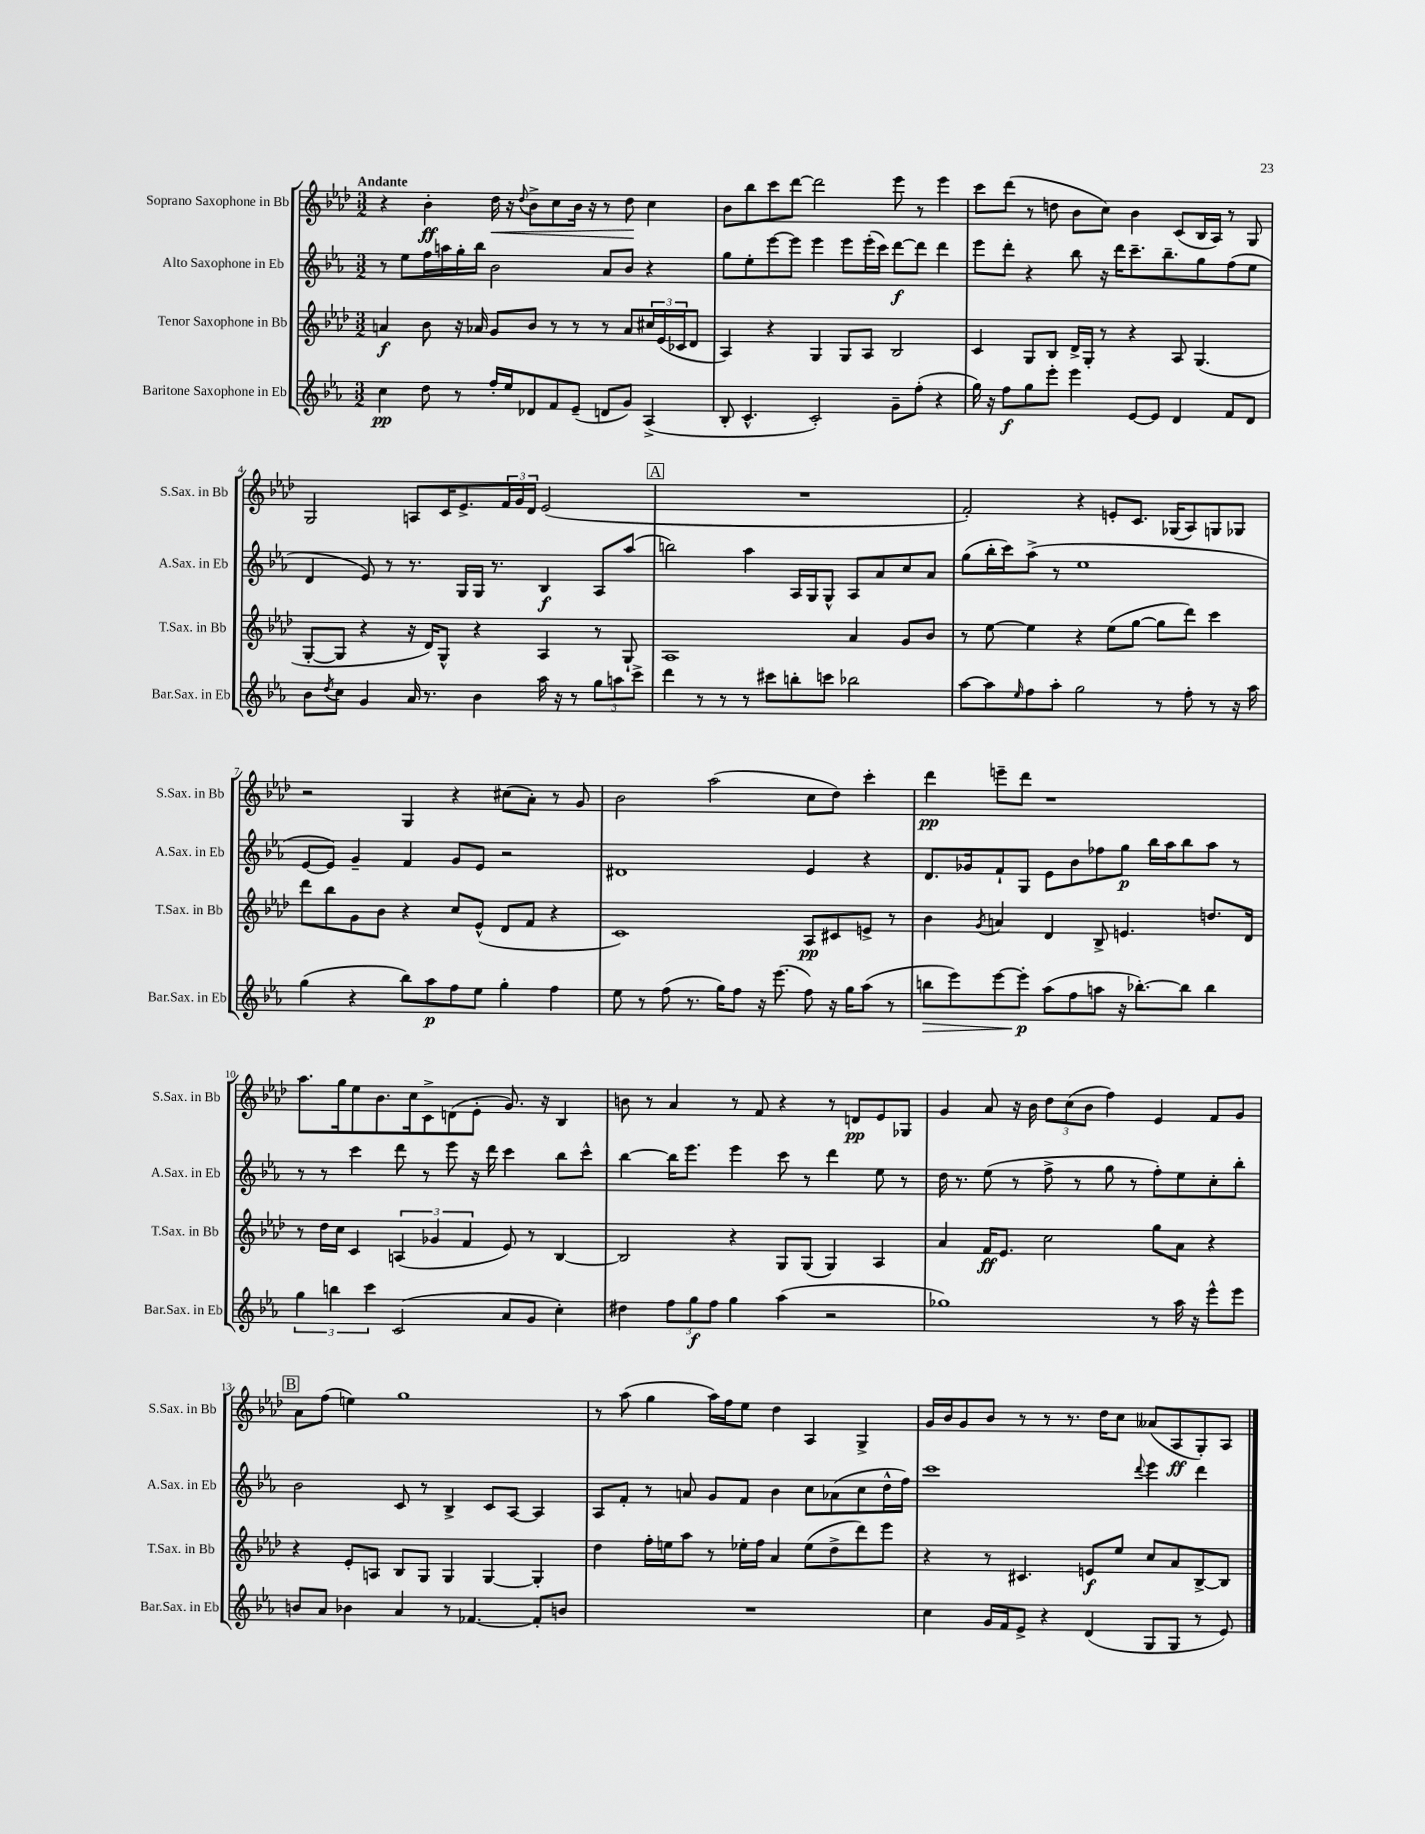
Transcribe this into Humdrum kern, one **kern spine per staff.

**kern	**kern	**kern	**kern
*staff4	*staff3	*staff2	*staff1
*clefG2	*clefG2	*clefG2	*clefG2
*k[b-e-a-]	*k[b-e-a-d-]	*k[b-e-a-]	*k[b-e-a-d-]
*M3/2	*M3/2	*M3/2	*M3/2
4cc	4a	8r	4r
.	.	8ee-	.
8dd	8b-	16ff	4b-'
.	.	16aa	.
8r	16r	16gg'	.
.	16a-	16bb-	.
16ff'	8g	2b-	16dd-
16ee-	.	.	16r
.	.	.	8qqdd-
8d-	8b-	.	8b-^
8f	8r	.	8cc
(8e-~	8r	.	16b-
.	.	.	16r
8d	8r	8a-	8r
8g)	8a-	8b-	8dd-
(4A-^	24cc#	4r	4cc
.	(24e-	.	.
.	24c-	.	.
.	8d-	.	.
=	=	=	=
8B-'	4A-)	8gg	8b-
4.c^^	.	8ee-'	8bb-
.	4r	[8eee-	8ccc
.	.	8eee-]	[8ddd-
2c')	4G	4eee-	2ddd-]
.	8G	8eee-	.
.	8A-	(16eee-'	.
.	.	16ccc)	.
8g~	2B-	[8ddd	8eee-
(8ff'	.	8ddd]	8r
4r	.	4ddd	4eee-
=	=	=	=
16gg)	4c	8eee-	8ccc
16r	.	.	.
8ff	.	8ddd'	(8ddd-
8gg	8G	4r	8r
8eee-'	8B-	.	8dd
4eee-	16d-^	8bb-	8b-
.	16G'	.	.
.	8r	16r	8cc)
.	.	16ddd	.
[8e-	4r	8.ccc~	4b-
8e-]	.	.	.
.	.	8.bb-~	.
4d	8A-	.	(8c
.	(4.G	8gg	16B-
.	.	.	16A-)
8f	.	(8ff	8r
8d	.	8ee-	8G
=	=	=	=
8b-	[8G'	4d	2G
8qdd	.	.	.
8cc	8G]	.	.
4g	4r	8e-)	.
.	.	8r	.
16a-	16r	8.r	8A
8.r	16d-)	.	.
.	8G^^	.	16c
.	.	16G	8.e-^
4b-	4r	16G	.
.	.	8.r	.
.	.	.	24f
.	.	.	24g
.	.	.	24d-
16aa-	4A-	4B-	(2e-
16r	.	.	.
8r	.	.	.
12gg	8r	8A-	.
12aa	.	.	.
.	8G`	(8aa-	.
12ccc^	.	.	.
=	=	=	=
4ddd	1A-	2bb)	1.r
8r	.	.	.
8r	.	.	.
8r	.	4aa-	.
8ccc#	.	.	.
8bb'	.	16A-	.
.	.	16G	.
8ccc	.	8G^^	.
2bb-	4a-	8A-	.
.	.	8a-	.
.	8g	8cc	.
.	8b-	8a-	.
=	=	=	=
[8aa-	8r	(8gg	2f')
8aa-]	[8ee-	16bb-'	.
.	.	16ccc)	.
16qqee-	.	.	.
8ff	4ee-]	(8aa-^	.
8aa-'	.	8r	.
2gg	4r	1ee-	4r
.	(8ee-	.	8e'
.	[8gg	.	8.c
8r	8gg]	.	.
.	.	.	(16G-
8ff'	8ddd-)	.	8A-)
8r	4ccc	.	8G
16r	.	.	8G-
16aa-	.	.	.
=	=	=	=
(4gg	8ddd-	[8e-	2r
.	8bb-	8e-])	.
4r	8g	4g~	.
.	8b-	.	.
8bb-)	4r	4f	4G
8aa-	.	.	.
8ff	8cc	8g	4r
8ee-	(8e-^^	8e-	.
4gg'	8d-	2r	(8cc#
.	8f	.	8a-')
4ff	4r	.	8r
.	.	.	8g
=	=	=	=
8ee-	1c)	1d#	2b-
8r	.	.	.
(8ff	.	.	.
8.r	.	.	.
.	.	.	(2aa-
16gg)	.	.	.
8ff	.	.	.
16r	.	.	.
(8.eee-	.	.	.
8ff)	8A-	4e-	8cc
16r	8c#	.	8dd-)
16gg	.	.	.
(8aa-	8e^	4r	4ccc'
8r	8r	.	.
=	=	=	=
8bb	4b-	8.d	4ddd-
8eee-)	.	.	.
.	.	16g-	.
.	8qg	.	.
[8eee-	4a	8f`	8eee~
8eee-']	.	8G	8ddd-
(8aa-	4d-	8e-	1r
8ff	.	8b-	.
8aa	8B-^	8ff-	.
16r	4.e	8gg	.
[8.bb-')	.	.	.
.	.	16bb-	.
.	.	16aa-	.
8bb-]	.	8bb-	.
4bb-	8.dd	8aa-	.
.	.	8r	.
.	16d-	.	.
=	=	=	=
6gg	8r	8r	8.aa-
.	16dd-	8r	.
6bb	.	.	.
.	16cc	.	16gg
.	4c	4ccc	8ee-
6ccc	.	.	.
.	.	.	8.b-
(2c	(6A	8ddd	.
.	.	.	16cc
.	.	8r	8c^
.	6g-	.	.
.	.	8eee-	(8d
.	6f	.	.
.	.	16r	8e-'
.	.	16ddd	.
8a-	8e-)	4ccc	8.g)
8g	8r	.	.
.	.	.	16r
4cc')	[4B-	8bb-	4B-
.	.	8ccc^^	.
=	=	=	=
4dd#	2B-]	[4bb-	8b
.	.	.	8r
12ff	.	16bb-]	4a-
.	.	8.eee-	.
12gg	.	.	.
12ff	.	.	.
4gg	4r	4eee-	8r
.	.	.	8f
(4aa-	8G	8ccc	4r
.	(8G	8r	.
2r	4G)	4ddd	8r
.	.	.	8d
.	4A-	8ee-	8e-
.	.	8r	8G-
=	=	=	=
1gg-)	4a-	16dd	4g
.	.	8.r	.
.	16f	(8ee-	8a-
.	8.e-	.	.
.	.	8r	16r
.	.	.	16b-
.	2cc	8ff^	12dd-
.	.	.	(12cc
.	.	8r	.
.	.	.	12b-
.	.	8gg	4ff)
.	.	8r	.
8r	8gg	8ff')	4e-
16aa-	8a-	8ee-	.
16r	.	.	.
8eee-^^	4r	8cc'	8f
8eee-	.	8bb-'	8g
=	=	=	=
8b	4r	2b-	8a-
8a-	.	.	(8ff
4b-	8e-'	.	4ee)
.	8A	.	.
4a-	8B-	8c	1gg
.	8G	8r	.
8r	4G	4B-^	.
[4.f-	.	.	.
.	[4G	8c	.
.	.	[8A-	.
8f-']	4G']	4A-]	.
8b	.	.	.
=	=	=	=
1.r	4dd-	8A-	8r
.	.	8f'	(8aa-
.	16ff'	8r	4gg
.	16ee	.	.
.	8aa-	8a	.
.	8r	8g	16aa-)
.	.	.	16ff
.	16ee-'	8f	8ee-
.	16ff	.	.
.	4a-	4b-	4dd-
.	(8ee-	8cc	4A-
.	8dd-^	(8a-	.
.	8ddd-)	8cc	4G^
.	8eee-	16dd^^	.
.	.	16ff)	.
=	=	=	=
4cc	4r	1ccc	16g
.	.	.	16b-
.	.	.	8g
16g	8r	.	8b-
16f	.	.	.
8e-^	4.c#	.	8r
4r	.	.	8r
.	.	.	8.r
(4d	8e	.	.
.	.	.	16dd-
.	8ee-	.	8cc
.	.	8qqddd	.
8G	8cc	4eee-	(8a--
8G	8a-	.	8A-
8r	[8B-^	4ddd	8G')
8e-)	8B-]	.	8A-
==	==	==	==
*-	*-	*-	*-
